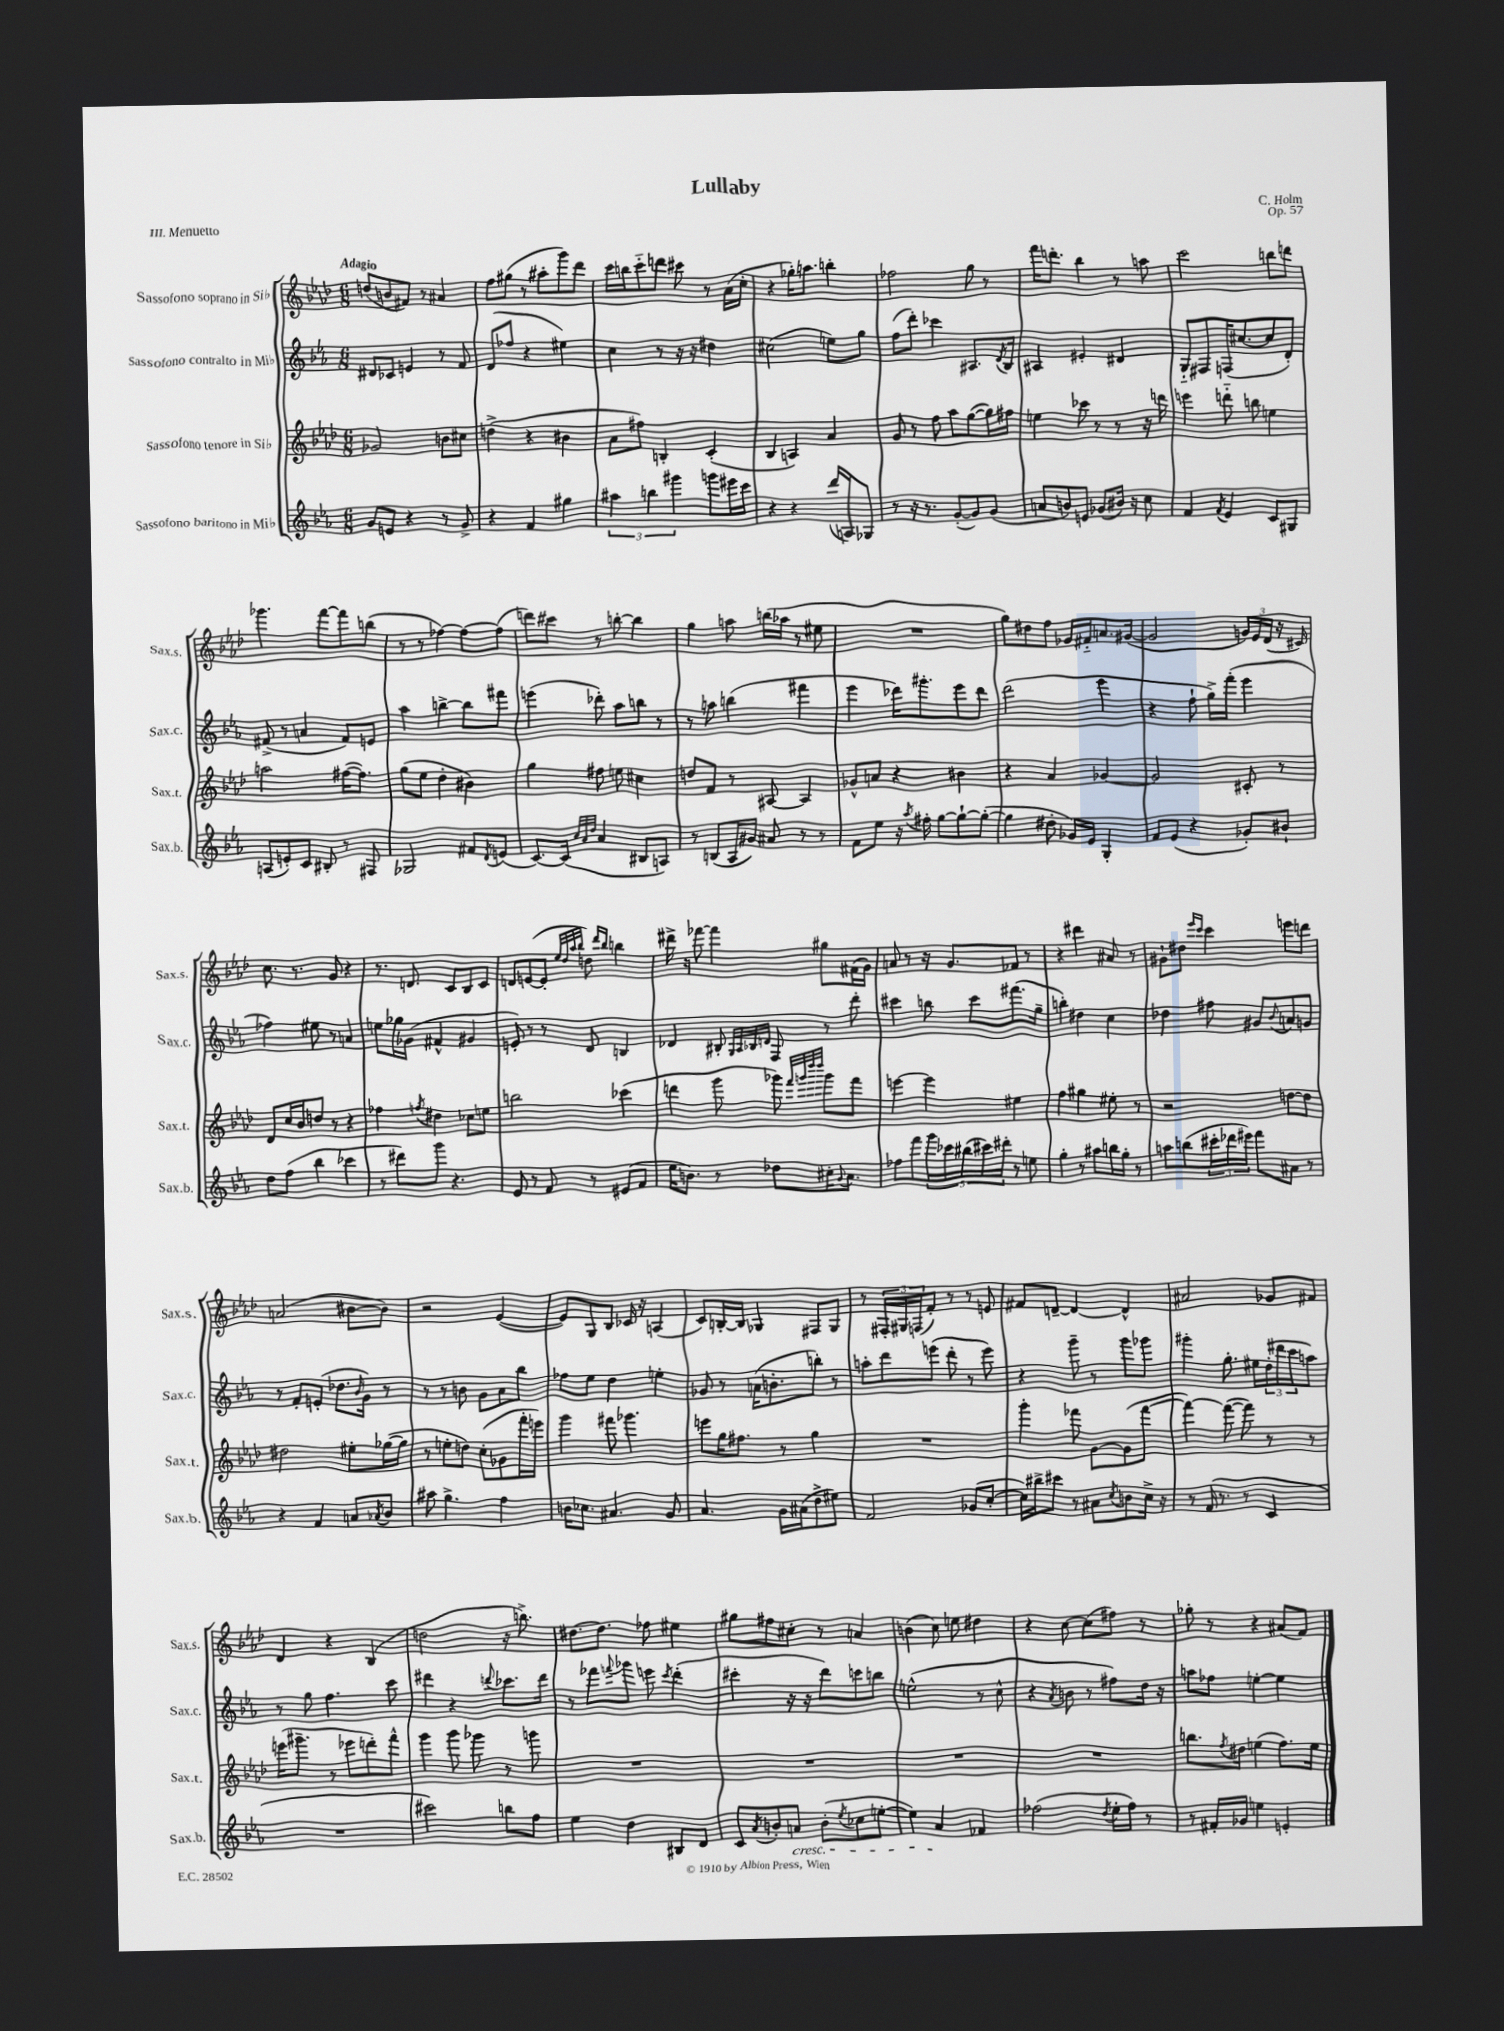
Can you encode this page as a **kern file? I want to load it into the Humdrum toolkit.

**kern	**kern	**kern	**kern
*staff4	*staff3	*staff2	*staff1
*clefG2	*clefG2	*clefG2	*clefG2
*k[b-e-a-]	*k[b-e-a-d-]	*k[b-e-a-]	*k[b-e-a-d-]
*M6/8	*M6/8	*M6/8	*M6/8
8g	2g-	8d#	(8dd
8e	.	8c-	8b
4r	.	4e	8f#)
.	.	.	8r
8r	8b	8r	4a#
8g^	8cc#	8f	.
=	=	=	=
4r	(4dd^	(8d	8ff
.	.	8ff-	(8gg#
4f	4r	4r	8r
.	.	.	8aa#'
4gg#	4b#	4ee#)	8ggg)
.	.	.	8ddd-
=	=	=	=
6aa#	8a-	4cc	16ccc
.	.	.	16bb
.	8ff#)	.	8ccc'~
6bb	.	.	.
.	4B'	8r	8ddd
6ggg#	.	.	.
.	.	16r	8ccc#
.	.	16r	.
8ggg	(4c'	4dd#	8r
16eee#	.	.	(16a-
16ccc	.	.	16cc'
=	=	=	=
4r	4B-	(2cc#	4r
4r	4A)	.	16gg-')
.	.	.	8.aa
(16ddd	4a-	8ee)	4bb'
16A)	.	.	.
8G-	.	8gg	.
=	=	=	=
8r	8g	(8ff	2ff-
16r	8r	8ddd')	.
8.r	.	.	.
.	8ff	4ccc-	.
([8g'	8aa-	.	.
8g])	([8gg	8.A#	8gg
(8g	16gg])	.	8r
.	.	8qd	.
.	16ff#	16B-	.
=	=	=	=
8a	4ee	4A#	16fff
.	.	.	8.ddd'
8b)	.	.	.
8e	8ccc-	4e#'	4bb-
(8g-	8r	.	.
16b#)	8r	4d#	8r
16r	.	.	.
8cc	16r	.	8aa
.	16ddd	.	.
=	=	=	=
4f	4eee	8G'~	2ccc
.	.	8F#	.
8qf	.	.	.
4e-	8ddd'~	(16F	.
.	.	[8.cc#	.
.	8bb	.	.
8c	4ee	8cc#]	8bb
8G#	.	8d')	8ddd
=	=	=	=
(8A	2aa	(8f#^	4.ggg-
8e')	.	8r	.
8c	.	4a	.
8B#'	.	.	[8fff
8r	([16ff#	8f#)	8fff]
.	8.ff#])	.	.
8F#	.	8e	(8bb
=	=	=	=
2G-	(8gg	4aa-	8r
.	8ee-	.	8r
.	4dd-'	[4bb^	[4ff-)
8f#	4b#)	8bb]	8ff-_
8qd	.	.	.
(8e	.	8fff#	(8ff-]
=	=	=	=
[8.c)	4gg	(4eee	8ddd)
.	.	.	8ccc#
(16c]	.	.	.
32qqcc	.	.	.
32qqa-	.	.	.
32qqdd	.	.	.
4a-	8ff#	8ddd-')	8r
.	8ee	8aa-	[8bb'
8B#	4cc#	8bb	4bb]
8A)	.	8r	.
=	=	=	=
8r	8dd	8r	4gg
(8B	8f	8aa	.
16A-	8r	(4bb	8aa
16g#)	.	.	.
8a#	[8A#	.	(16bb
.	.	.	16aa-
8r	4A#]	4fff#	8r
8r	.	.	8ee#
=	=	=	=
8f	8g-^^	4eee-	2.r
8ee-	8a	.	.
16r	4r	16ddd-)	.
8qaa-	.	.	.
16ff#'	.	8.ggg#'	.
[8gg	.	.	.
8gg`_	4b#	8eee-	.
(8gg'_	.	8ddd-	.
=	=	=	=
4gg]	4r	(2ddd	8gg)
.	.	.	8dd#
8dd#'	4a-	.	8ff
16g-)	.	.	16g-
16e-	.	.	16f#'~
4G'	[4g-	4eee-	8.a
.	.	.	([16g#
=	=	=	=
8f	2g-]	4r	2g#]
(8e-	.	.	.
4r	.	8ff`	.
.	.	16gg^)	.
.	.	(16fff'	.
8g-')	8c#'	4eee-	24g)
.	.	.	24e-
.	.	.	(24d-
8b#`	8r	.	16r
.	.	.	16c#)
=	=	=	=
8dd	8d-	4ff-)	8.cc
(8ff	16cc	.	.
.	16b-	.	8.r
4bb-	8dd	8ee#	.
.	8r	8r	8g
4ccc-	4r	4a	4r
=	=	=	=
8r	4ff-	8ee	8.r
8ddd#)	.	16gg-	.
.	.	(16g-	8.d
.	8qff	.	.
8ggg	4dd#	4f#^^	.
4.r	.	.	8c
.	8cc-	4g#	8B-
.	8ee	.	8c
=	=	=	=
8e-	2bb	8e')	8d
8r	.	8r	([8e
8f	.	8r	8e']
.	.	.	32qqee-
.	.	.	32qqdd-
.	.	.	32qqaa-
.	.	.	32qqbb-
8r	.	8d	8dd)
.	.	.	16qqddd-
.	.	.	16qqbb-
(8e#	(4ccc-	4B	4bb
8f	.	.	.
=	=	=	=
16ee-	4ddd	4d-	16ddd#^
8.b)	.	.	16r
.	.	.	[8fff-
8r	8ggg	8B#'	4fff-]
.	.	32qqG	.
.	.	32qqA-	.
.	.	32qqB-	.
.	.	32qqd	.
8dd-	8ggg-)	8F	.
.	32qqfff	.	.
.	32qqggg	.	.
.	32qqdddd-	.	.
.	32qqdddd-	.	.
16cc#'	8ggg	8r	8gg#
8qqg	.	.	.
8.a-	.	.	.
.	8fff	8ddd'	(16f#
.	.	.	16g)
=	=	=	=
8ff-	[4eee	4ccc#	8a
8fff	.	.	8r
20ggg	4eee]	8bb	16r
20ccc-	.	.	.
.	.	.	8.g
(20bb#	.	.	.
.	.	8ccc#	.
20ccc#)	.	.	.
20ddd#'	.	.	.
8r	4ee#	(8.fff#	8f-
8ee	.	.	8r
.	.	16gg~	.
=	=	=	=
4gg'	4ff	4bb')	4r
8r	4gg#	4dd#	4ddd#
8aa#	.	.	.
16bb	8ee#'	4cc	8a#
16gg'	.	.	.
8r	8r	.	8r
=	=	=	=
8aa	2r	4dd-	8g#`
(8bb	.	.	8dd#
.	.	.	16qqeee-
.	.	.	16qqccc
24ccc#'	.	8ff#	4ccc
24ddd-	.	.	.
24eee#)	.	.	.
8fff	.	8g#	.
.	.	8qqb-	.
8a#	[8dd	8a	8eee
8r	8dd]	8g	8ddd
=	=	=	=
4r	2dd#	8r	(2a
.	.	8f'	.
4f	.	(8e'	.
.	.	8.dd-	.
8a	8ee#'	.	[8b#
.	.	16qqb-	.
.	.	16g)	.
8qa-	.	.	.
8b-	([16gg-	8r	8b#])
.	16gg-]	.	.
=	=	=	=
8aa#	8r	8r	2r
4.gg^	8ee'	8r	.
.	8dd)	8b	.
.	(8cc'	8g	.
4ff	8g-	8a-	([4e-
.	16fff'	8bb-	.
.	16eee)	.	.
=	=	=	=
16b	4ggg	8ff-	8e-])
8.cc-	.	.	.
.	.	8ee-	8G
4.a#	8fff#	4dd	8B-
.	4.ggg-	.	16c-
.	.	.	16r
.	.	4ee'	(4A
8g	.	.	.
=	=	=	=
4.a-	8eee	8g-	8c)
.	16gg	8r	[16B'
.	8.ff#	.	16B]
.	.	(16a	4G-
.	.	8.b'	.
16g	8r	.	.
(16a#	.	.	.
8dd^	4gg	8bb')	8F#
8ee#)	.	8r	8G-
=	=	=	=
2f	2.r	8aa'	8r
.	.	8ddd	24F#'
.	.	.	24G#
.	.	.	(24F
.	.	(8eee	8f')
.	.	8ddd'	8r
(8g-	.	8r	8r
[8cc'	.	8eee)	8e
=	=	=	=
16cc])	4ggg'	4r	8f#
16bb#^	.	.	.
8ccc#	.	.	[8d~
8r	8fff-	8ggg~	4d_
8a#	[8g	8r	.
8qcc	.	.	.
8b	(8g]	8ggg	4d^^]
16cc^	[8fff-	8ggg-	.
16r	.	.	.
=	=	=	=
8r	4fff-_)	4ggg#'	2a#
(16f	.	.	.
8.r	.	.	.
.	(8fff-_	8.gg'	.
8r	8fff-])	.	.
.	.	16ee#	.
4c	8r	(24dd'	8g-
.	.	24ddd#	.
.	.	24ccc	.
.	8r	8aa)	8f#
=	=	=	=
2.r	(16eee	8r	4d-
.	8.ggg#~	.	.
.	.	8gg	.
.	8r	4.ff	4r
.	8eee-	.	.
.	8ddd')	.	(4B-
.	8fff^^	8ccc	.
=	=	=	=
2ccc#)	4ggg	4ddd#	2dd
.	8ggg	4r	.
.	8ggg-	.	.
.	.	8qqddd	.
8bb	8r	8.ccc-	16r
.	.	.	8.bb^)
8ff	8ggg	.	.
.	.	16ddd	.
=	=	=	=
4ee-	2.r	8r	[8.dd#
.	.	8fff-	.
.	.	.	8.dd#]
.	.	8qqfff	.
4dd	.	8ggg-	.
.	.	8eee	8ff-
.	.	8qccc	.
8B#	.	(4ddd'	4ee#
8d	.	.	.
=	=	=	=
8c	2.r	4ccc#'	8gg#
8qa-	.	.	.
8b'	.	.	8ff#
8a	.	16r	8cc#'
.	.	16r	.
(8b'	.	8ddd)	8r
8qee-	.	.	.
8cc-	.	8ccc	4a
[8ee'	.	8bb	.
=	=	=	=
4ee])	2.r	(2ee^^	(4b
4a-	.	.	8cc)
.	.	.	8ee
4f-	.	8r	4dd#
.	.	8cc^^	.
=	=	=	=
(2ff-	2.r	4r	4r
.	.	8qa-	.
.	.	8b	[8cc
.	.	8r	(8cc]
8qdd	.	.	.
16ee-'	.	8ff#)	8ff#)
16ff-)	.	.	.
8r	.	16dd	8r
.	.	16r	.
=	=	=	=
8r	8.bb	8aa	8gg-'
16f#'	.	8ff-	8r
.	8qff	.	.
16g-	16dd#	.	.
4ee	(4ee	[4ee'	4r
4e'	8.ff)	4ee]	(8a#
.	.	.	8f)
.	16ee	.	.
==	==	==	==
*-	*-	*-	*-
